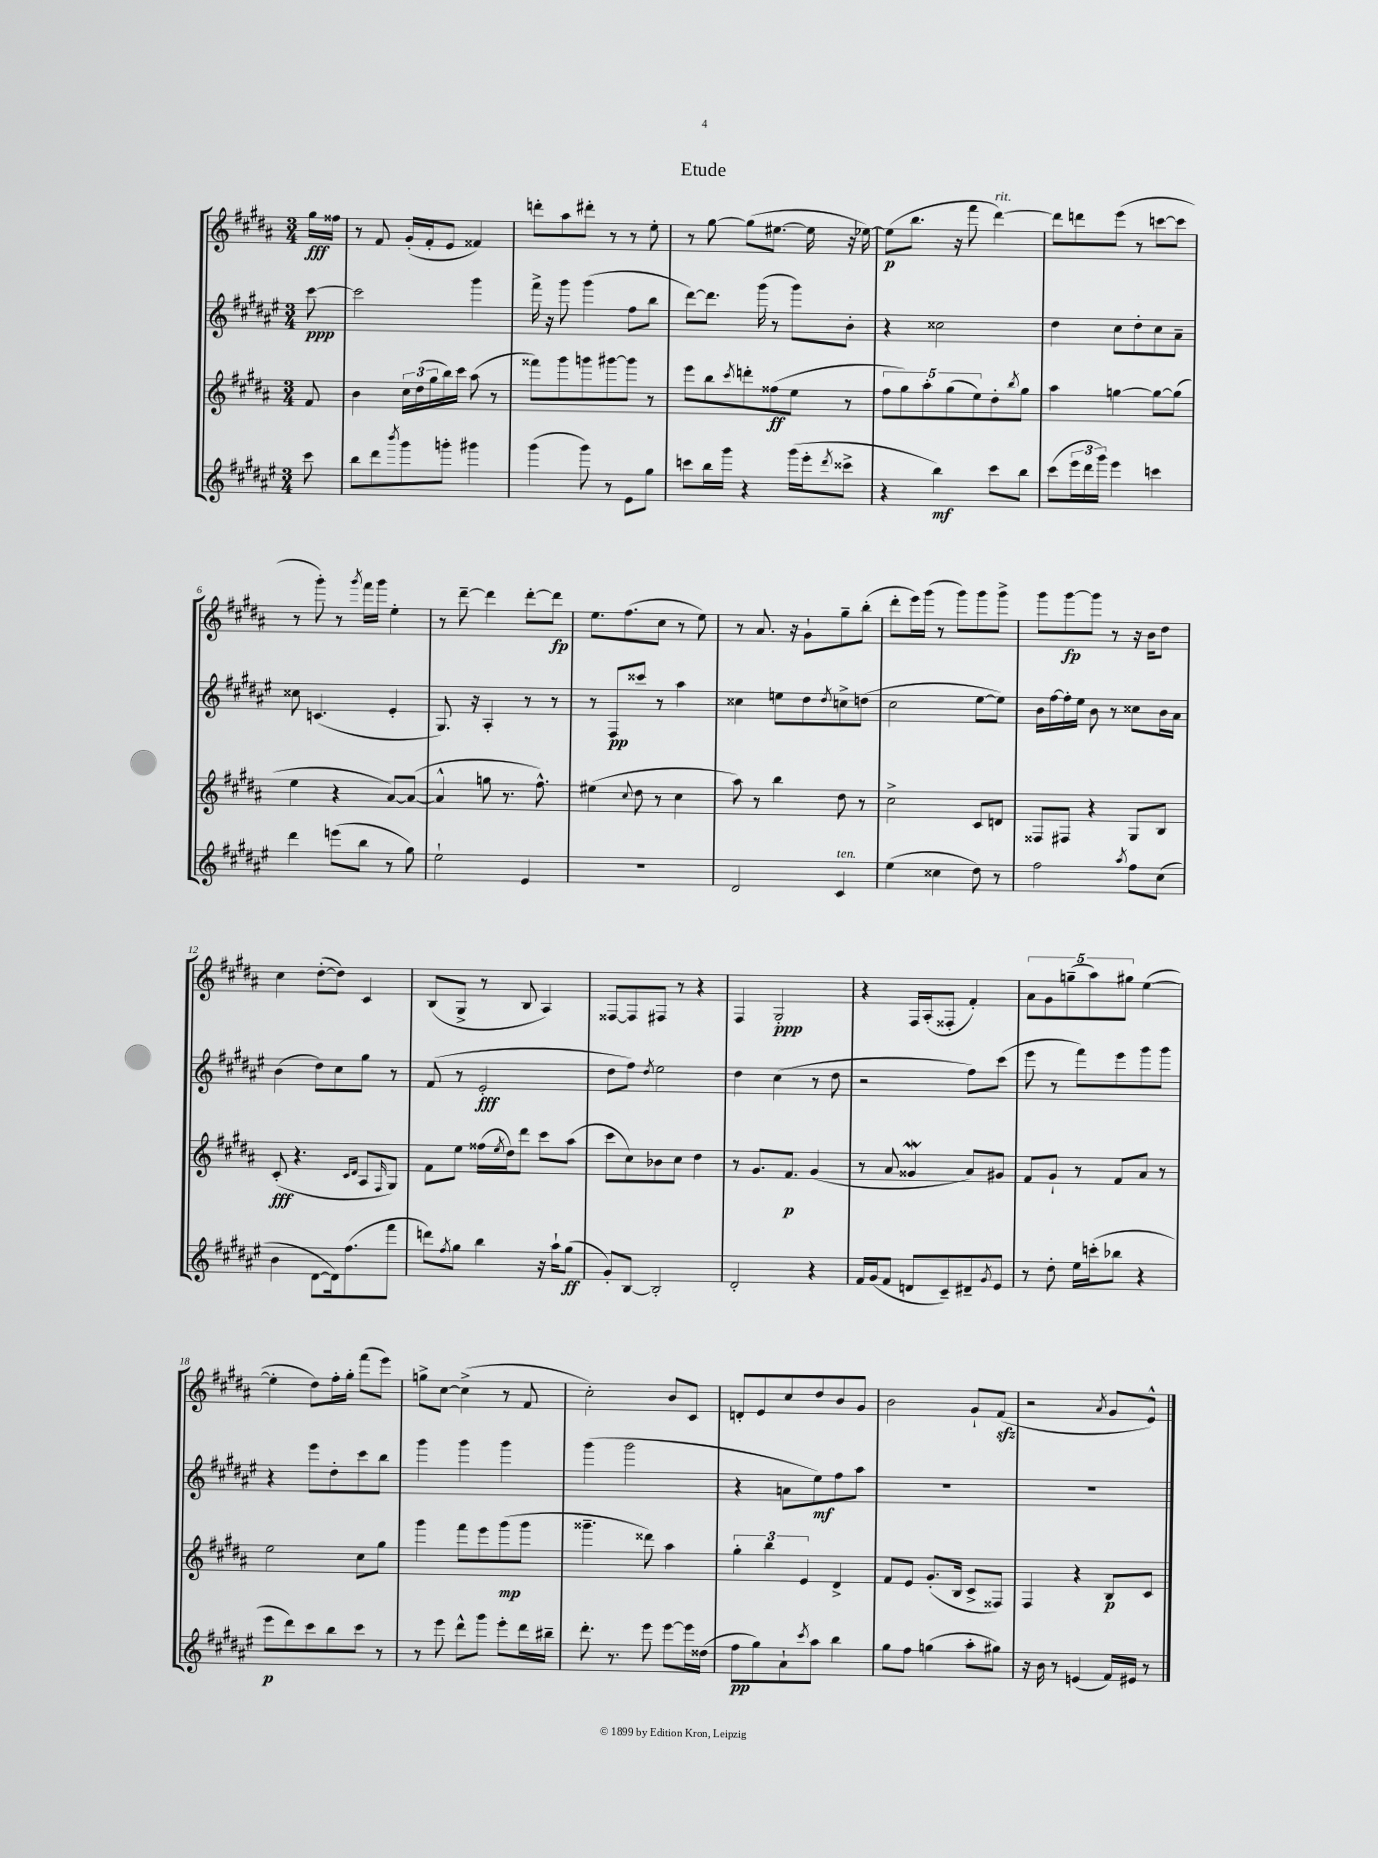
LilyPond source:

\header { title = "Etude" }
<<
\new StaffGroup <<
\new Staff = "s0" {
    \clef treble \key b \major \numericTimeSignature \time 3/4 \partial 8
    gis''16\fff fisis''16 |
    r8 fis'8 gis'16-.( fis'16-. e'8 fisis'4) |
    d'''8-. ais''8 dis'''8-. r8 r8 e''8-. |
    r8 gis''8~ gis''8( eis''8.~ eis''16 r16 ees''16~) |
    ees''8\p( b''8. r16 fis'''8 dis'''4~^\markup { \italic "rit." }) |
    dis'''8 d'''8 e'''8( r8 c'''8~ c'''8 |
    r8 gis'''8-.) r8 \acciaccatura { gis'''8 } fis'''16 gis'''16 e''4-. |
    r8 dis'''8~-- dis'''4 dis'''8~-. dis'''8\fp |
    e''8. fis''8.( cis''8 r8 e''8) |
    r8 ais'8. r16 gis'8-! gis''8-- b''8-.( |
    dis'''8-. e'''16) gis'''16( r8 gis'''8) gis'''8 gis'''8-> |
    gis'''8 gis'''8~\fp gis'''8 r8 r16 b'16 dis''8 |
    cis''4 dis''8~-.( dis''8) cis'4 |
    b8( gis8-> r8 b8 ais4) |
    fisis8~ fisis8 fis8 r8 r4 |
    fis4 gis2-.\ppp |
    r4 fis16 ais16-.( fisis8-. fis'4-.) |
    \tuplet 5/4 { ais'8 gis'8 g''8--( ais''8) gis''8 } e''4~( |
    e''4-. dis''8) fis''16-. gis''16-. fis'''8( e'''8) |
    g''8-> cis''8~ cis''4->( r8 fis'8 |
    cis''2-.) b'8 cis'8 |
    d'8-. e'8 cis''8 dis''8 b'8 gis'8 |
    b'2 gis'8-! fis'8\sfz( |
    r2 \acciaccatura { ais'8 } gis'8 e'8-^) \bar "|." |
}
\new Staff = "s1" {
    \clef treble \key fis \major \numericTimeSignature \time 3/4 \partial 8
    cis'''8~\ppp |
    cis'''2 gis'''4 |
    fis'''16-> r16 gis'''8 gis'''4( fis''8 b''8 |
    dis'''8~) dis'''8. gis'''16( r8 gis'''8) b'8-. |
    r4 cisis''2 |
    dis''4 cis''8 dis''8-. cis''8 ais'8-- |
    cisis''8 c'4.( eis'4-. |
    gis8.) r16 ais4-. r8 r8 |
    r8 fis8\pp cisis'''8 r8 ais''4 |
    cisis''4 e''8 dis''8 \acciaccatura { dis''8 } c''8-> d''8( |
    cis''2 eis''8~ eis''8) |
    b'16 fis''16~ fis''16-. eis''16 b'8 r8 cisis''8 b'16 ais'16 |
    b'4( dis''8) cis''8 gis''8 r8 |
    fis'8( r8 eis'2-.\fff |
    dis''8 fis''8) \acciaccatura { dis''8 } eis''2 |
    dis''4 cis''4( r8 dis''8 |
    r2 fis''8) cis'''8( |
    eis'''8 r8 fis'''8) eis'''8 gis'''8 gis'''8 |
    r4 eis'''8 dis''8-. cis'''8 b''8 |
    gis'''4 gis'''4 gis'''4 |
    gis'''4( gis'''2 |
    r4 a'8 eis''8\mf) fis''8 ais''8 |
    R2. |
    R2. \bar "|." |
}
\new Staff = "s2" {
    \clef treble \key b \major \numericTimeSignature \time 3/4 \partial 8
    fis'8 |
    b'4 \tuplet 3/2 { cis''16 dis''16( gis''16 } b''16) cis'''16 ais''8( r8 |
    fisis'''8) gis'''8 g'''8 gis'''8~ gis'''8 r8 |
    e'''8 b''8 \acciaccatura { cis'''8 } d'''8-. fisis''8\ff( e''8 r8 |
    \tuplet 5/4 { fis''8 gis''8) ais''8-. gis''8( e''8) } dis''8-. \acciaccatura { b''8 } gis''8 |
    ais''4 g''4~ g''8~ g''8( |
    e''4 r4 ais'8~) ais'8~( |
    ais'4-^ g''8 r8. fis''8.-^) |
    eis''4( \appoggiatura { cis''8 } dis''8 r8 cis''4 |
    ais''8) r8 b''4 dis''8 r8 |
    cis''2-> cis'8 d'8 |
    fisis8 fis8 r4 gis8 b8 |
    cis'8-.\fff( r4. \grace { cis'16 dis'16 } ais8 \grace { fis16 } gis8) |
    fis'8 e''8 fisis''16( \acciaccatura { e''8 } dis''16) dis'''8 cis'''8 ais''8( |
    cis'''8 cis''8) bes'8 cis''8 dis''4 |
    r8 gis'8. fis'8.\p gis'4( |
    r8 ais'8 gisis'4\mordent ais'8) gis'8 |
    fis'8 gis'8-! r8 fis'8 ais'8 r8 |
    e''2 cis''8 gis''8 |
    gis'''4 fis'''8 e'''8 gis'''8\mp( gis'''8 |
    gisis'''4.-- disis'''8) ais''4 |
    \tuplet 3/2 { gis''4-. b''4 e'4 } dis'4-> |
    fis'8 e'8 gis'8.-.( b16 cis'8-> fisis8) |
    fis4 r4 b8\p cis'8 \bar "|." |
}
\new Staff = "s3" {
    \clef treble \key fis \major \numericTimeSignature \time 3/4 \partial 8
    cis'''8 |
    b''8 dis'''8 \acciaccatura { b'''8 } gis'''8 g'''8-. gis'''4 |
    gis'''4( gis'''8) r8 eis'8 gis''8 |
    c'''8 b''16 gis'''16 r4 gis'''16( eis'''16-. \acciaccatura { dis'''8 } cisis'''8-> |
    r4 b''4\mf) cis'''8 b''8 |
    cis'''8( \tuplet 3/2 { eis'''16 dis'''16 gis'''16) } eis'''4 c'''4 |
    dis'''4 e'''8( b''8 r8 gis''8) |
    eis''2-! eis'4 |
    R2. |
    dis'2 cis'4^\markup { \italic "ten." } |
    eis''4( cisis''4 dis''8) r8 |
    fis''2 \acciaccatura { ais''8 } fis''8 cis''8( |
    b'4 dis'8~ dis'16) fis''8.( fis'''8 |
    d'''8) \acciaccatura { fis''8 } gis''8 b''4 r16 ais''16-! gis''8\ff( |
    gis'8-.) b8~ b2-. |
    dis'2-. r4 |
    fis'16 gis'16( fis'8 d'8 cis'8--) dis'8-- \acciaccatura { gis'8 } eis'8 |
    r8 dis''8-. eis''16 c'''16-.( bes''8 r4 |
    eis'''8\p dis'''8) cis'''8 b''8 cis'''8 r8 |
    r8 eis'''8 dis'''8-^ gis'''8 eis'''8-. dis'''16 bis''16-- |
    dis'''8.-. r8. eis'''8 eis'''8~ eis'''16 disis''16( |
    fis''8\pp gis''8) ais'8-! \acciaccatura { cis'''8 } ais''8 b''4 |
    gis''8 fis''8 g''4( ais''8-. gis''8) |
    r16 b'16 r8 e'4( fis'16) eis'16 r8 \bar "|." |
}
>>
>>
